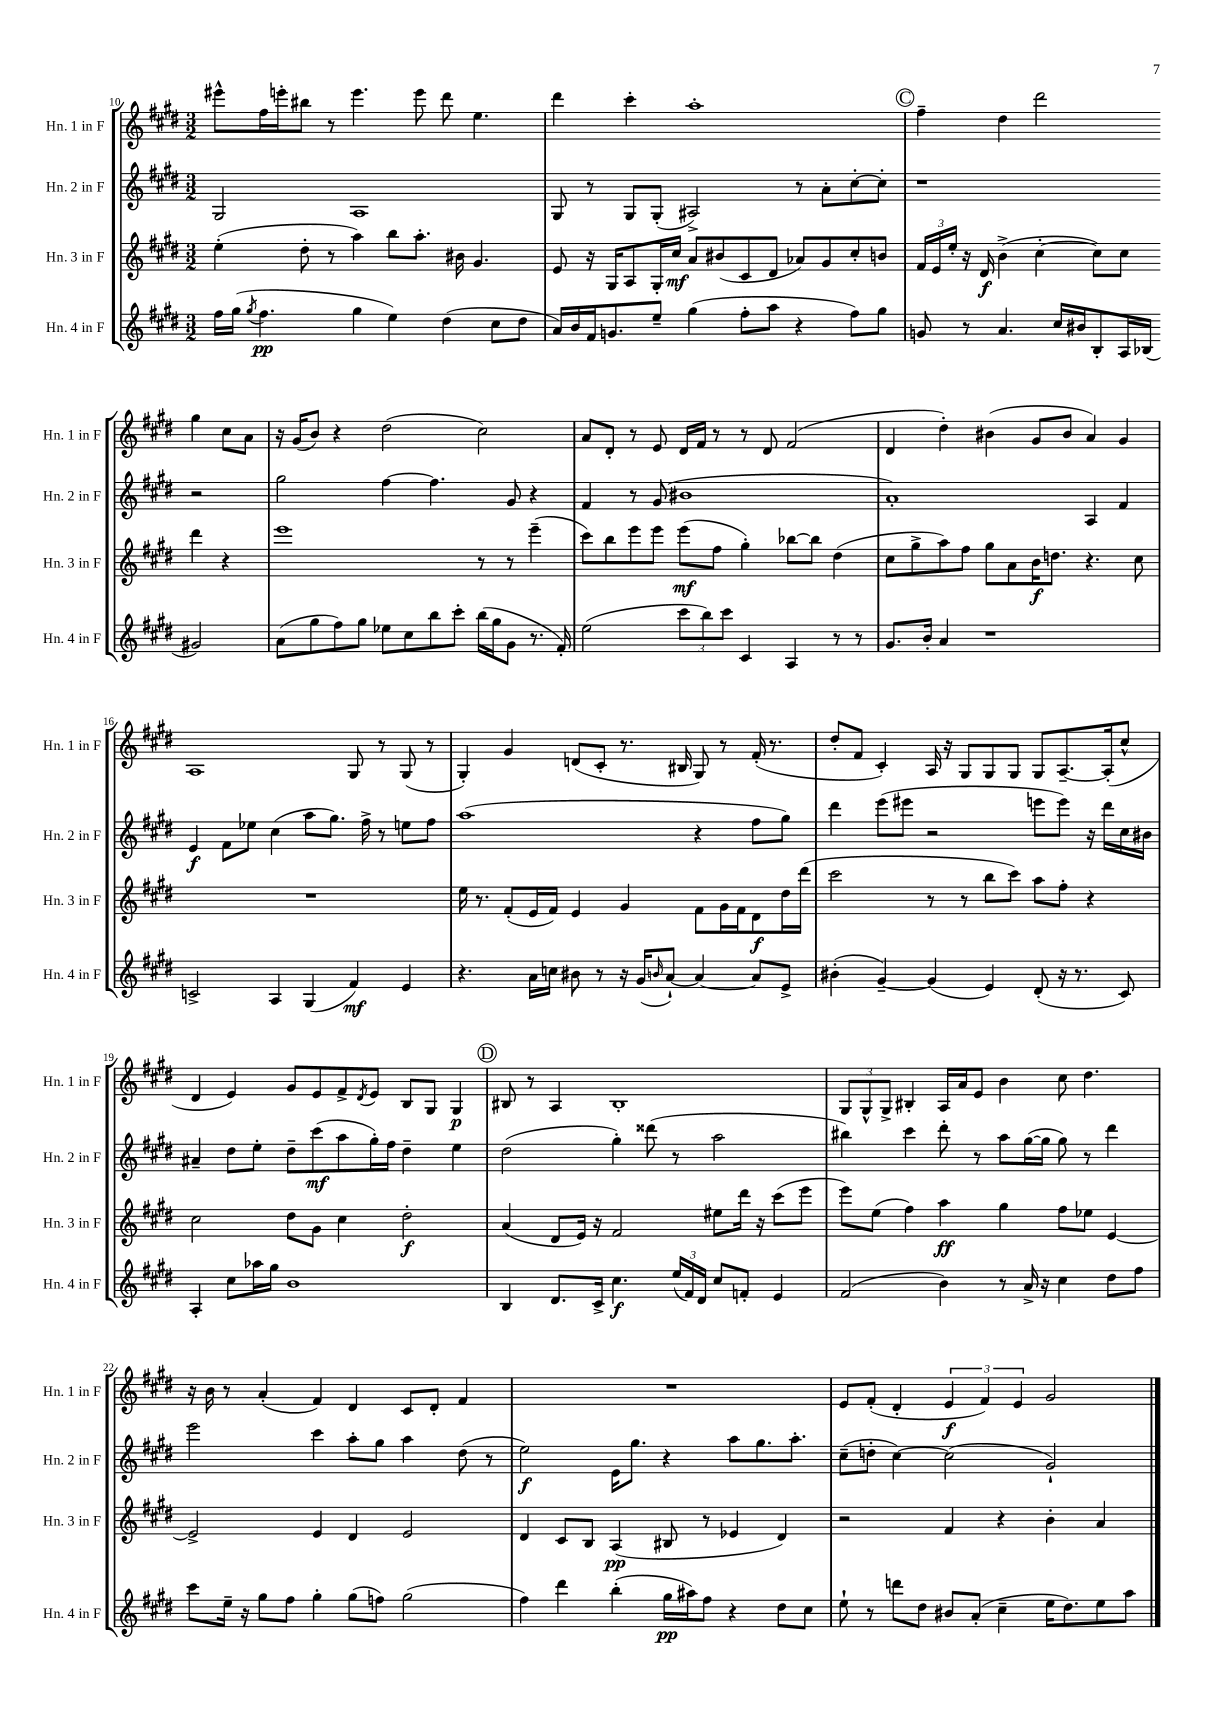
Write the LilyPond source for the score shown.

<<
\new StaffGroup <<
\new Staff = "s0" \with { instrumentName = "Hn. 1 in F" shortInstrumentName = "Hn. 1 in F" } {
    \clef treble \key e \major \numericTimeSignature \time 3/2
    eis'''8-^ fis''16 e'''16-. bis''8 r8 e'''4. e'''8 dis'''8 e''4. |
    dis'''4 cis'''4-. a''1-. |
    \mark \markup { \circle "C" } fis''4-- dis''4 dis'''2 gis''4 cis''8 a'8 |
    r16 gis'16( b'8) r4 dis''2( cis''2) |
    a'8 dis'8-. r8 e'8 dis'16 fis'16 r8 r8 dis'8 fis'2( |
    dis'4 dis''4-.) bis'4( gis'8 bis'8 a'4) gis'4 |
    a1 gis8 r8 gis8( r8 |
    gis4-.) gis'4 d'8( cis'8-. r8. bis16 gis8) r8 fis'16-.( r8. |
    dis''8-. fis'8 cis'4-.) a16 r16 gis8 gis8 gis8 gis8 a8.~-- a16-.( cis''8-^ |
    dis'4 e'4) gis'8 e'8 fis'8-> \acciaccatura { dis'8 } e'8 b8 gis8 gis4\p |
    \mark \markup { \circle "D" } bis8 r8 a4 bis1-. |
    \tuplet 3/2 { gis8 gis8-^ gis8-> } bis4-. a16 a'16 e'8 b'4 cis''8 dis''4. |
    r16 b'16 r8 a'4-.( fis'4) dis'4 cis'8 dis'8-. fis'4 |
    R1. |
    e'8 fis'8-.( dis'4-. \tuplet 3/2 { e'4\f fis'4) e'4 } gis'2 \bar "|." |
}
\new Staff = "s1" \with { instrumentName = "Hn. 2 in F" shortInstrumentName = "Hn. 2 in F" } {
    \clef treble \key e \major \numericTimeSignature \time 3/2
    gis2 a1 |
    gis8 r8 gis8 gis8-.( ais2->) r8 a'8-. cis''8~-. cis''8-. |
    \mark \markup { \circle "C" } r1 r2 |
    gis''2 fis''4~ fis''4. gis'8 r4 |
    fis'4 r8 gis'8( bis'1 |
    a'1-.) a4 fis'4 |
    e'4\f fis'8 ees''8 cis''4( a''8 gis''8.) fis''16-> r8 e''8 fis''8 |
    a''1( r4 fis''8 gis''8) |
    dis'''4 e'''8( eis'''8 r2 e'''8 e'''8) r16 dis'''16 cis''16 bis'16 |
    ais'4-- dis''8 e''8-. dis''8-- cis'''8\mf( a''8 gis''16-.) fis''16 dis''4-- e''4 |
    \mark \markup { \circle "D" } dis''2( gis''4-.) disis'''8( r8 a''2 |
    bis''4) cis'''4 dis'''8-. r8 a''8 gis''16~( gis''16 gis''8) r8 dis'''4 |
    e'''2 cis'''4 a''8-. gis''8 a''4 dis''8( r8 |
    e''2\f) e'16 gis''8. r4 a''8 gis''8. a''8.-. |
    cis''8--( d''8-. cis''4~) cis''2( gis'2-!) \bar "|." |
}
\new Staff = "s2" \with { instrumentName = "Hn. 3 in F" shortInstrumentName = "Hn. 3 in F" } {
    \clef treble \key e \major \numericTimeSignature \time 3/2
    e''4-.( dis''8-. r8 a''4) b''8 a''8.-. bis'16 gis'4. |
    e'8 r16 gis16 a8 gis16-. cis''16\mf a'8 bis'8( cis'8 dis'8 aes'8) gis'8 cis''8-. b'8 |
    \mark \markup { \circle "C" } \tuplet 3/2 { fis'16 e'16 e''16-. } r16 dis'16\f b'4->( cis''4~-. cis''8) cis''8 dis'''4 r4 |
    e'''1 r8 r8 e'''4--( |
    cis'''8) b''8 e'''8 e'''8 e'''8\mf( fis''8 gis''4-.) bes''8~ bes''8 dis''4( |
    cis''8 gis''8-> a''8) fis''8 gis''8 a'8 b'16\f d''8. r4. cis''8 |
    R1. |
    e''16 r8. fis'8-.( e'16 fis'16) e'4 gis'4 fis'8 gis'16 fis'16 dis'8\f dis''16 dis'''16( |
    cis'''2 r8 r8 b''8 cis'''8) a''8 fis''8-. r4 |
    cis''2 dis''8 gis'8 cis''4 dis''2-.\f |
    \mark \markup { \circle "D" } a'4( dis'8 e'16) r16 fis'2 eis''8 dis'''16 r16 cis'''8( e'''8 |
    e'''8) e''8( fis''4) a''4\ff gis''4 fis''8 ees''8 e'4~ |
    e'2-> e'4 dis'4 e'2 |
    dis'4 cis'8 b8 a4\pp( bis8 r8 ees'4 dis'4) |
    r2 fis'4 r4 b'4-. a'4 \bar "|." |
}
\new Staff = "s3" \with { instrumentName = "Hn. 4 in F" shortInstrumentName = "Hn. 4 in F" } {
    \clef treble \key e \major \numericTimeSignature \time 3/2
    fis''16 gis''16( \acciaccatura { gis''8 } fis''4.\pp gis''4 e''4) dis''4( cis''8 dis''8 |
    a'16) b'16 fis'16 g'8. e''8-- gis''4( fis''8-. a''8 r4 fis''8) gis''8 |
    \mark \markup { \circle "C" } g'8 r8 a'4. cis''16 bis'16 b8-. a16 bes16( gis'2) |
    a'8( gis''8 fis''8) gis''8 ees''8 cis''8 b''8 cis'''8-. b''16( gis''16 gis'8 r8. fis'16-.) |
    e''2( \tuplet 3/2 { cis'''8 b''8) cis'''8 } cis'4 a4 r8 r8 |
    gis'8. b'16-. a'4 r1 |
    c'2-> a4 gis4( fis'4\mf) e'4 |
    r4. a'16 c''16 bis'8 r8 r16 gis'16( \grace { b'16 } a'8~-!) a'4~ a'8 e'8-> |
    bis'4-.( gis'4~--) gis'4( e'4) dis'8-.( r16 r8. cis'8) |
    a4-. cis''8 aes''16 gis''16 b'1 |
    \mark \markup { \circle "D" } b4 dis'8. cis'16-> cis''4.\f \tuplet 3/2 { e''16( fis'16) dis'16 } cis''8 f'8-. e'4 |
    fis'2( b'4) r8 a'16-> r16 cis''4 dis''8 fis''8 |
    cis'''8 e''16-- r16 gis''8 fis''8 gis''4-. gis''8( f''8) gis''2( |
    fis''4) dis'''4 b''4-.( gis''16\pp ais''16) fis''8 r4 dis''8 cis''8 |
    e''8-! r8 d'''8 dis''8 bis'8 a'8-.( cis''4-- e''16 dis''8.) e''8 a''8 \bar "|." |
}
>>
>>
\layout { \context { \Score currentBarNumber = #10 } }
